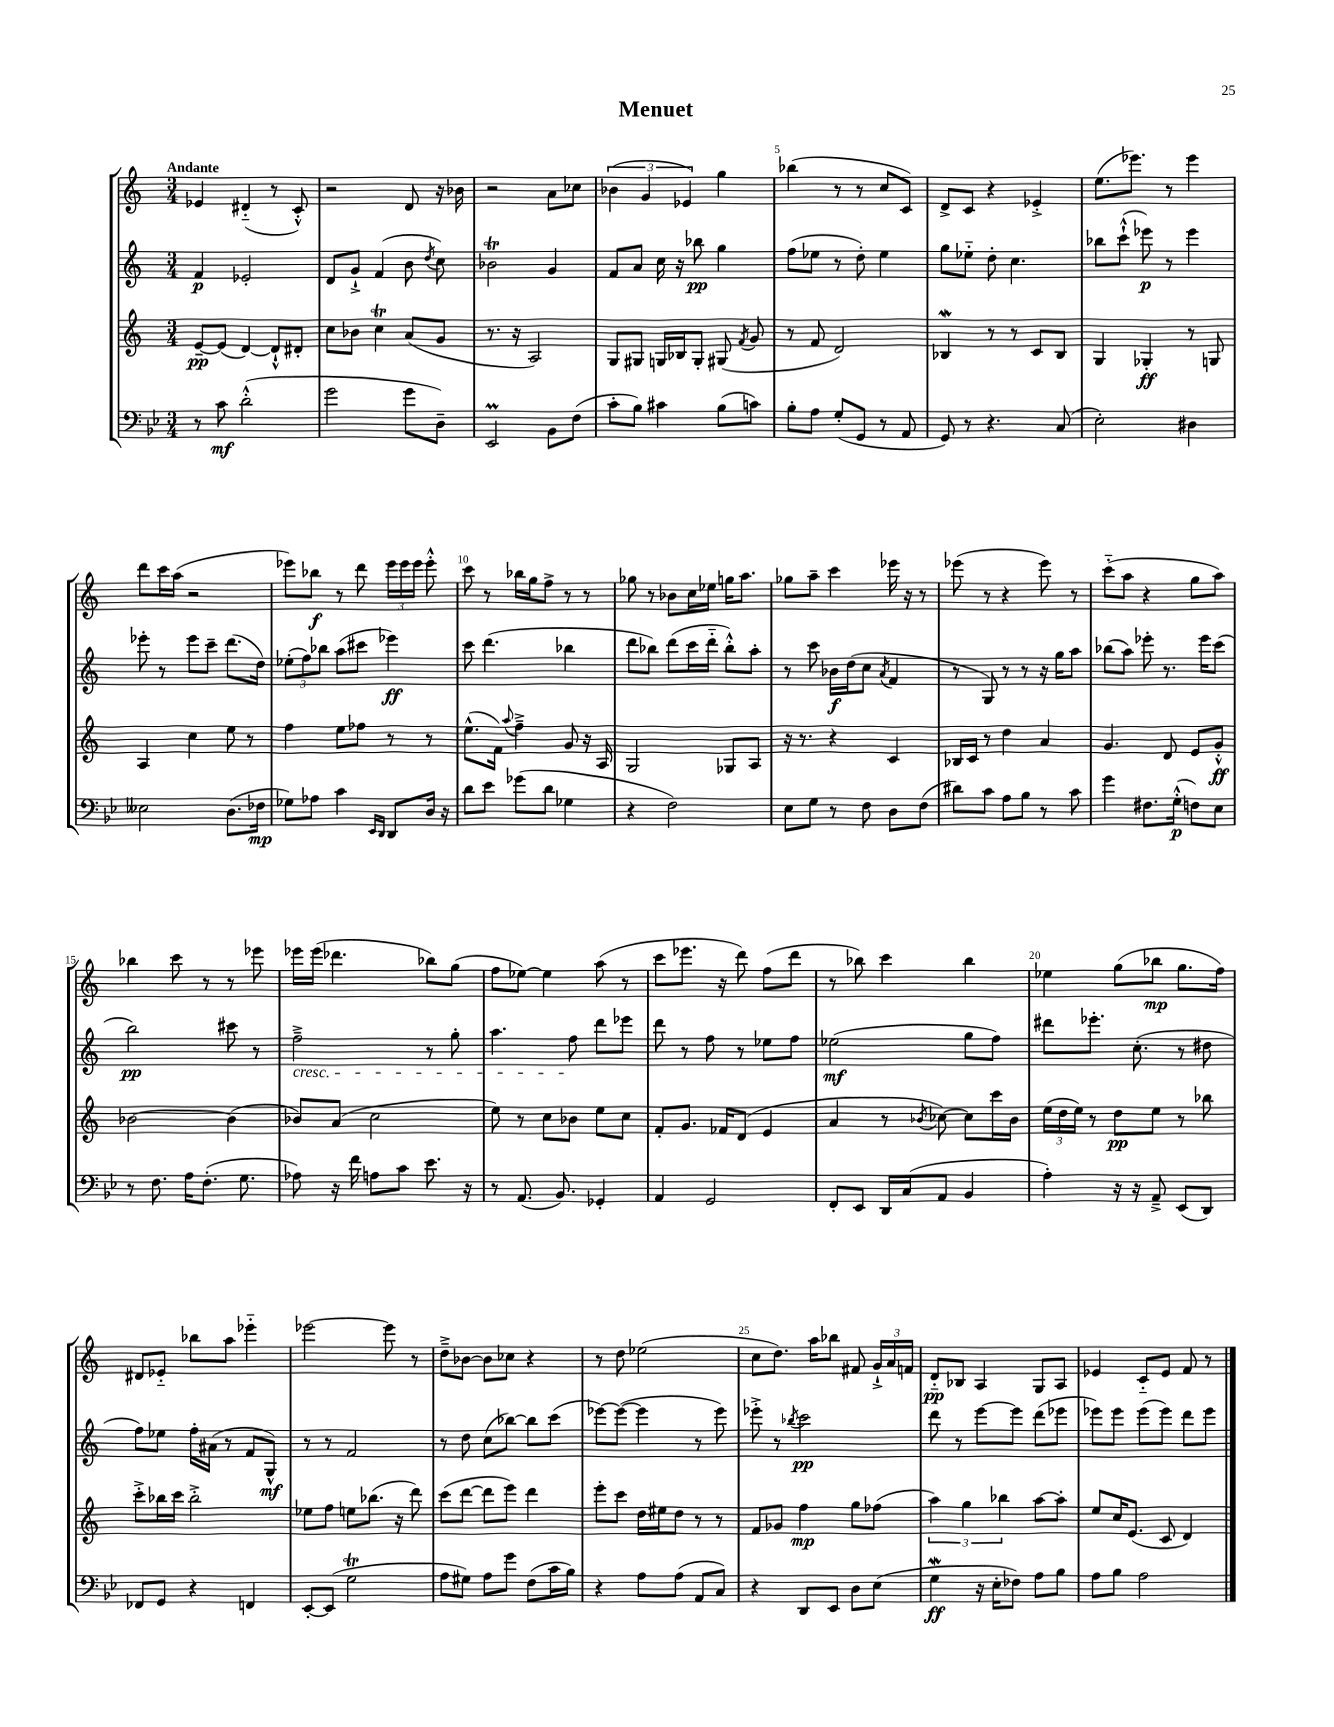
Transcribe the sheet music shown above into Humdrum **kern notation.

**kern	**dynam	**kern	**dynam	**kern	**dynam	**kern	**dynam
*part4	*part4	*part3	*part3	*part2	*part2	*part1	*part1
*staff4	*staff4	*staff3	*staff3	*staff2	*staff2	*staff1	*staff1
*clefF4	*	*clefG2	*	*clefG2	*	*clefG2	*
*k[b-e-]	*	*k[]	*	*k[]	*	*k[]	*
*M3/4	*	*M3/4	*	*M3/4	*	*M3/4	*
=1	=1	=1	=1	=1	=1	=1	=1
!	!	!	!	!	!	!LO:TX:a:B:t=Andante	!
8r	.	[8e~/L	pp	4f/	p	4e-X/	.
8c\	mf	(8e/J]	.	.	.	.	.
(2d'^^\	.	[4d/)	.	2e-X'/	.	(4d#X/	.
.	.	8d`^^/L]	.	.	.	8r	.
.	.	8d#X'/J	.	.	.	8c'^^/)	.
=2	=2	=2	=2	=2	=2	=2	=2
2g\	.	8cc\L	.	8d/L	.	2r	.
.	.	8b-X\J	.	8g`^/J	.	.	.
.	.	4ccT\	.	(4f/	.	.	.
8g\L	.	(8a/L	.	8b\	.	8d/	.
.	.	.	.	8qdd/	.	.	.
8D~\J)	.	8g/J	.	8cc\)	.	16r	.
.	.	.	.	.	.	16b-X\	.
=3	=3	=3	=3	=3	=3	=3	=3
2EE-M/	.	8.r	.	2b-XT\	.	2r	.
.	.	16r	.	.	.	.	.
.	.	2A/)	.	.	.	.	.
8BB-\L	.	.	.	4g/	.	8a\L	.
(8F\J	.	.	.	.	.	8cc-X\J	.
=4	=4	=4	=4	=4	=4	=4	=4
8c'\L	.	8G/L	.	8f/L	.	(6b-X\	.
8B-\J)	.	8G#X/J	.	8a/J	.	.	.
.	.	.	.	.	.	6g/	.
4c#X\	.	16Gn/LL	.	16cc\	.	.	.
.	.	16B-X/J	.	16r	.	.	.
.	.	.	.	.	.	6e-X/)	.
.	.	8G'/J	.	8bb-X\	pp	.	.
(8B-\L	.	(8G#X/	.	4gg\	.	4gg\	.
.	.	8qf/	.	.	.	.	.
8cn\J)	.	8g/	.	.	.	.	.
=5	=5	=5	=5	=5	=5	=5	=5
8B-'\L	.	8r	.	(8ff\L	.	(4bb-X\	.
8A\J	.	8f/	.	8ee-X\J	.	.	.
(8G'/L	.	2d/)	.	8r	.	8r	.
8GG/J	.	.	.	8dd'\)	.	8r	.
8r	.	.	.	4ee-\	.	8cc/L	.
8AA/	.	.	.	.	.	8c/J)	.
=6	=6	=6	=6	=6	=6	=6	=6
8GG/)	.	4B-Xw/	.	8gg\L	.	8d^/L	.
8r	.	.	.	8ee-X\J	.	8c/J	.
4.r	.	8r	.	8dd'\	.	4r	.
.	.	8r	.	4.cc\	.	.	.
.	.	8c/L	.	.	.	4e-X'^/	.
(8C/	.	8B-/J	.	.	.	.	.
=7	=7	=7	=7	=7	=7	=7	=7
2E-'\)	.	4G/	.	8bb-X\L	.	(8.ee\L	.
.	.	.	.	(8ccc`^^\J	.	.	.
.	.	.	.	.	.	8.eee-X\J)	.
.	.	4G-X'/	ff	8eee-X\)	p	.	.
.	.	.	.	8r	.	8r	.
4D#X\	.	8r	.	4eee-\	.	4eee-\	.
.	.	8Gn/	.	.	.	.	.
!!LO:LB:g=z
=8	=8	=8	=8	=8	=8	=8	=8
2E--X\	.	4A/	.	8eee-X'\	.	8ddd\L	.
.	.	.	.	8r	.	16ccc\L	.
.	.	.	.	.	.	(16aa\JJ	.
.	.	4cc\	.	8eee-\L	.	2r	.
.	.	.	.	8ccc~\J	.	.	.
(8.D\L	.	8ee\	.	(8.ddd\L	.	.	.
.	.	8r	.	.	.	.	.
16F-X\Jk	mp	.	.	16dd\Jk)	.	.	.
=9	=9	=9	=9	=9	=9	=9	=9
8G-X\L)	.	4ff\	.	(12ee-X'\L	.	8eee-X\L)	.
.	.	.	.	12ff\)	.	.	.
8A-X\J	.	.	.	.	.	8bb-X\J	f
.	.	.	.	12bb-X\J	.	.	.
4c\	.	8ee\L	.	(8aa\L	.	8r	.
.	.	8ff-X\J	.	8ccc#X\J	.	8ddd\	.
16qqEE-/LL	.	.	.	.	.	.	.
16qqDD/JJ	.	.	.	.	.	.	.
8DD/L	.	8r	.	4eee-X\)	ff	24eee-\LL	.
.	.	.	.	.	.	24eee-\	.
.	.	.	.	.	.	24eee-\JJ	.
16D/Jk	.	8r	.	.	.	8eee-'^^\	.
16r	.	.	.	.	.	.	.
=10	=10	=10	=10	=10	=10	=10	=10
8d\L	.	(8.ee^^\L	.	8ccc\	.	8ccc\	.
8e-\J	.	.	.	(4.ddd\	.	8r	.
.	.	16f\Jk)	.	.	.	.	.
.	.	8qqaa/	.	.	.	.	.
(8g-X\L	.	4ff~^\	.	.	.	16bb-X\LL	.
.	.	.	.	.	.	16gg\J	.
8d\J	.	.	.	.	.	8ff^\J	.
4G-X\	.	8g/	.	4bb-X\	.	8r	.
.	.	16r	.	.	.	8r	.
.	.	16A/	.	.	.	.	.
=11	=11	=11	=11	=11	=11	=11	=11
4r	.	2G/	.	8ddd\L	.	8gg-X\	.
.	.	.	.	8bb-X\J)	.	8r	.
2F\)	.	.	.	(8ddd\L	.	8b-X\L	.
.	.	.	.	16ccc\L	.	16cc\L	.
.	.	.	.	16ddd\JJ	.	16ee-X\JJ	.
.	.	8G-X/L	.	8bb-'^^\L)	.	16ggn\KL	.
.	.	.	.	.	.	8.aa\J	.
.	.	8A/J	.	8aa'\J	.	.	.
=12	=12	=12	=12	=12	=12	=12	=12
8E-\L	.	16r	.	8r	.	8gg-X\L	.
.	.	8.r	.	.	.	.	.
8G\J	.	.	.	8ccc\	.	8aa~\J	.
8r	.	4r	.	16b-X\LL	f	4ccc\	.
.	.	.	.	(16dd\J	.	.	.
8F\	.	.	.	8cc\J	.	.	.
.	.	.	.	8qa/	.	.	.
8D\L	.	4c/	.	4f/	.	16eee-X\	.
.	.	.	.	.	.	16r	.
(8F\J	.	.	.	.	.	8r	.
=13	=13	=13	=13	=13	=13	=13	=13
8d#X\L)	.	16B-X/LL	.	8r	.	(8eee-X\	.
.	.	16c/JJ	.	.	.	.	.
8c\J	.	8r	.	8G/)	.	8r	.
8A\L	.	4dd\	.	8r	.	4r	.
8B-\J	.	.	.	8r	.	.	.
8r	.	4a/	.	16r	.	8eee-\)	.
.	.	.	.	16gg\KL	.	.	.
8c\	.	.	.	8aa\J	.	8r	.
=14	=14	=14	=14	=14	=14	=14	=14
4g\	.	4.g/	.	(8bb-X\L	.	(8ccc\L	.
.	.	.	.	8aa\J)	.	8aa\J	.
8.F#X\L	.	.	.	8eee-X'\	.	4r	.
.	.	8d/	.	8.r	.	.	.
(16G'^^\Jk	p	.	.	.	.	.	.
8Fn\L)	.	8e/L	.	.	.	8gg\L	.
.	.	.	.	16eee-\KL	.	.	.
8E-\J	.	8g'^^/J	ff	(8ccc\J	.	8aa\J)	.
!!LO:LB:g=z
=15	=15	=15	=15	=15	=15	=15	=15
8r	.	[2b-X\	.	2bb\)	pp	4bb-X\	.
8.F\	.	.	.	.	.	.	.
.	.	.	.	.	.	8ccc\	.
16A\KL	.	.	.	.	.	.	.
(8.F'\J	.	.	.	.	.	8r	.
.	.	(4b-\]	.	8ccc#X\	.	8r	.
8.G\	.	.	.	.	.	.	.
.	.	.	.	8r	.	8eee-X\	.
=16	=16	=16	=16	=16	=16	=16	=16
!	!	!	!	!LO:TX:b:i:t=cresc.	!	!	!
8A-X\)	.	8b-X/L)	.	2ff~^\	.	16eee-X\LL	.
.	.	.	.	.	.	(16eee-\JJ	.
16r	.	(8a/J	.	.	.	4.ddd-X\	.
16f\	.	.	.	.	.	.	.
8An\L	.	2cc\	.	.	.	.	.
8c\J	.	.	.	.	.	.	.
8.e-\	.	.	.	8r	.	8bb-X\L)	.
.	.	.	.	8gg'\	.	(8gg\J	.
16r	.	.	.	.	.	.	.
=17	=17	=17	=17	=17	=17	=17	=17
8r	.	8ee\)	.	4.aa\	.	8ff\L	.
(8.AA/	.	8r	.	.	.	[8ee-X\J)	.
.	.	8cc\L	.	.	.	4ee-\]	.
8.BB-/)	.	.	.	.	.	.	.
.	.	8b-X\J	.	8ff\	.	.	.
4GG-X'/	.	8ee\L	.	8ddd\L	.	(8aa\	.
.	.	8cc\J	.	8eee-X\J	.	8r	.
=18	=18	=18	=18	=18	=18	=18	=18
4AA/	.	8f'/L	.	8ddd\	.	8ccc\L	.
.	.	8.g/J	.	8r	.	8.eee-X\J	.
2GG/	.	.	.	8ff\	.	.	.
.	.	16f-X/KL	.	.	.	16r	.
.	.	(8d/J	.	8r	.	8ddd\)	.
.	.	4e/	.	8ee-X\L	.	(8ff\L	.
.	.	.	.	8ff\J	.	8ddd\J	.
=19	=19	=19	=19	=19	=19	=19	=19
8FF'/L	.	4a/	.	(2ee-X\	mf	8r	.
8EE-/J	.	.	.	.	.	8bb-X\)	.
16DD/LL	.	8r	.	.	.	4ccc\	.
(16C/J	.	.	.	.	.	.	.
.	.	8qb-X/	.	.	.	.	.
8AA/J	.	[8cc-X\)	.	.	.	.	.
4BB-/	.	8cc-\L]	.	8gg\L	.	4bb-\	.
.	.	16ccc\L	.	8ff\J)	.	.	.
.	.	16b-\JJ	.	.	.	.	.
=20	=20	=20	=20	=20	=20	=20	=20
4A'\)	.	(24ee\LL	.	8ddd#X\L	.	4ee-X\	.
.	.	24dd\	.	.	.	.	.
.	.	24ee\JJ)	.	.	.	.	.
.	.	8r	.	8.eee-X'\J	.	.	.
16r	.	8dd\L	pp	.	.	(8gg\L	.
16r	.	.	.	(8.cc'\	.	.	.
8AA~^/	.	8ee\J	.	.	.	8bb-X\J	mp
(8EE-/L	.	8r	.	8r	.	8.gg\L	.
8DD/J)	.	8bb-X\	.	8dd#X\	.	.	.
.	.	.	.	.	.	16ff\Jk)	.
!!LO:LB:g=z
=21	=21	=21	=21	=21	=21	=21	=21
8FF-X/L	.	8ccc'^\L	.	8ff\L)	.	8d#X/L	.
8GG/J	.	16bb-X\L	.	8ee-X\J	.	8e-X/J	.
.	.	16ccc\JJ	.	.	.	.	.
4r	.	2bb-'^\	.	16ff'\LL	.	8bb-X\L	.
.	.	.	.	(16a#X\JJ	.	.	.
.	.	.	.	8r	.	8aa\J	.
4FFn/	.	.	.	8f/L	.	4eee-X\	.
.	.	.	.	8G^^/J)	mf	.	.
=22	=22	=22	=22	=22	=22	=22	=22
[8EE-'/L	.	8ee-X\L	.	8r	.	[2eee-X\	.
(8EE-/J]	.	8ff\J	.	8r	.	.	.
2GT\	.	8een\L	.	2f/	.	.	.
.	.	(8.bb-X\J	.	.	.	.	.
.	.	.	.	.	.	8eee-\]	.
.	.	16r	.	.	.	.	.
.	.	8ddd\)	.	.	.	8r	.
=23	=23	=23	=23	=23	=23	=23	=23
8A\L	.	(8ccc\L	.	8r	.	8dd~^\L	.
8G#X\J)	.	[8ddd\J	.	8dd\	.	[8b-X\J	.
8A\L	.	8ddd\L]	.	(8cc\L	.	8b-\L]	.
8g\J	.	8eee\J)	.	[8bb-X\J)	.	8cc-X\J	.
(8F\L	.	4ddd\	.	8bb-\L]	.	4r	.
16c\L	.	.	.	(8ccc\J	.	.	.
16B-\JJ)	.	.	.	.	.	.	.
=24	=24	=24	=24	=24	=24	=24	=24
4r	.	8eee'\L	.	[8eee-X\L)	.	8r	.
.	.	8ccc\J	.	(8eee-\J_	.	8dd\	.
8A\L	.	16dd\LL	.	4eee-\]	.	(2ee-X\	.
.	.	16ee#X\J	.	.	.	.	.
(8A\J	.	8dd\J	.	.	.	.	.
8AA/L	.	8r	.	8r	.	.	.
8C/J)	.	8r	.	8eee-\)	.	.	.
=25	=25	=25	=25	=25	=25	=25	=25
4r	.	8f/L	.	8eee-X'^\	.	8cc\L	.
.	.	8g-X/J	.	8r	.	8.dd\J)	.
.	.	.	.	8qbb-X/	.	.	.
8DD/L	.	4ff\	mp	2ccc\	pp	.	.
.	.	.	.	.	.	16aa\KL	.
8EE-/J	.	.	.	.	.	8bb-X\J	.
8D\L	.	8gg\L	.	.	.	8f#X/	.
(8E-\J	.	(8ff-X\J	.	.	.	24g`^/LL	.
.	.	.	.	.	.	24a/	.
.	.	.	.	.	.	24fn/JJ	.
=26	=26	=26	=26	=26	=26	=26	=26
4GW\	ff	6aa\)	.	8ddd\	.	8d/L	pp
.	.	.	.	8r	.	8B-X/J	.
.	.	6gg\	.	.	.	.	.
16r	.	.	.	[8eee\L	.	4A/	.
16E-'\KL	.	.	.	.	.	.	.
.	.	6bb-X\	.	.	.	.	.
8F-X\J)	.	.	.	8eee\J]	.	.	.
8A\L	.	[8aa\L	.	(8ddd\L	.	8G/L	.
8B-\J	.	8aa'\J]	.	8eee-X\J	.	8A/J	.
=27	=27	=27	=27	=27	=27	=27	=27
8A\L	.	8ee/L	.	8eee-X\L)	.	4e-X/	.
8B-\J	.	16cc/K	.	8eee-\J	.	.	.
.	.	(8.e/J	.	.	.	.	.
2A\	.	.	.	(8eee-\L	.	8c/L	.
.	.	8c/	.	8eee-\J)	.	8e-/J	.
.	.	4d/)	.	8ddd\L	.	8f/	.
.	.	.	.	8eee-\J	.	8r	.
==	==	==	==	==	==	==	==
*-	*-	*-	*-	*-	*-	*-	*-
